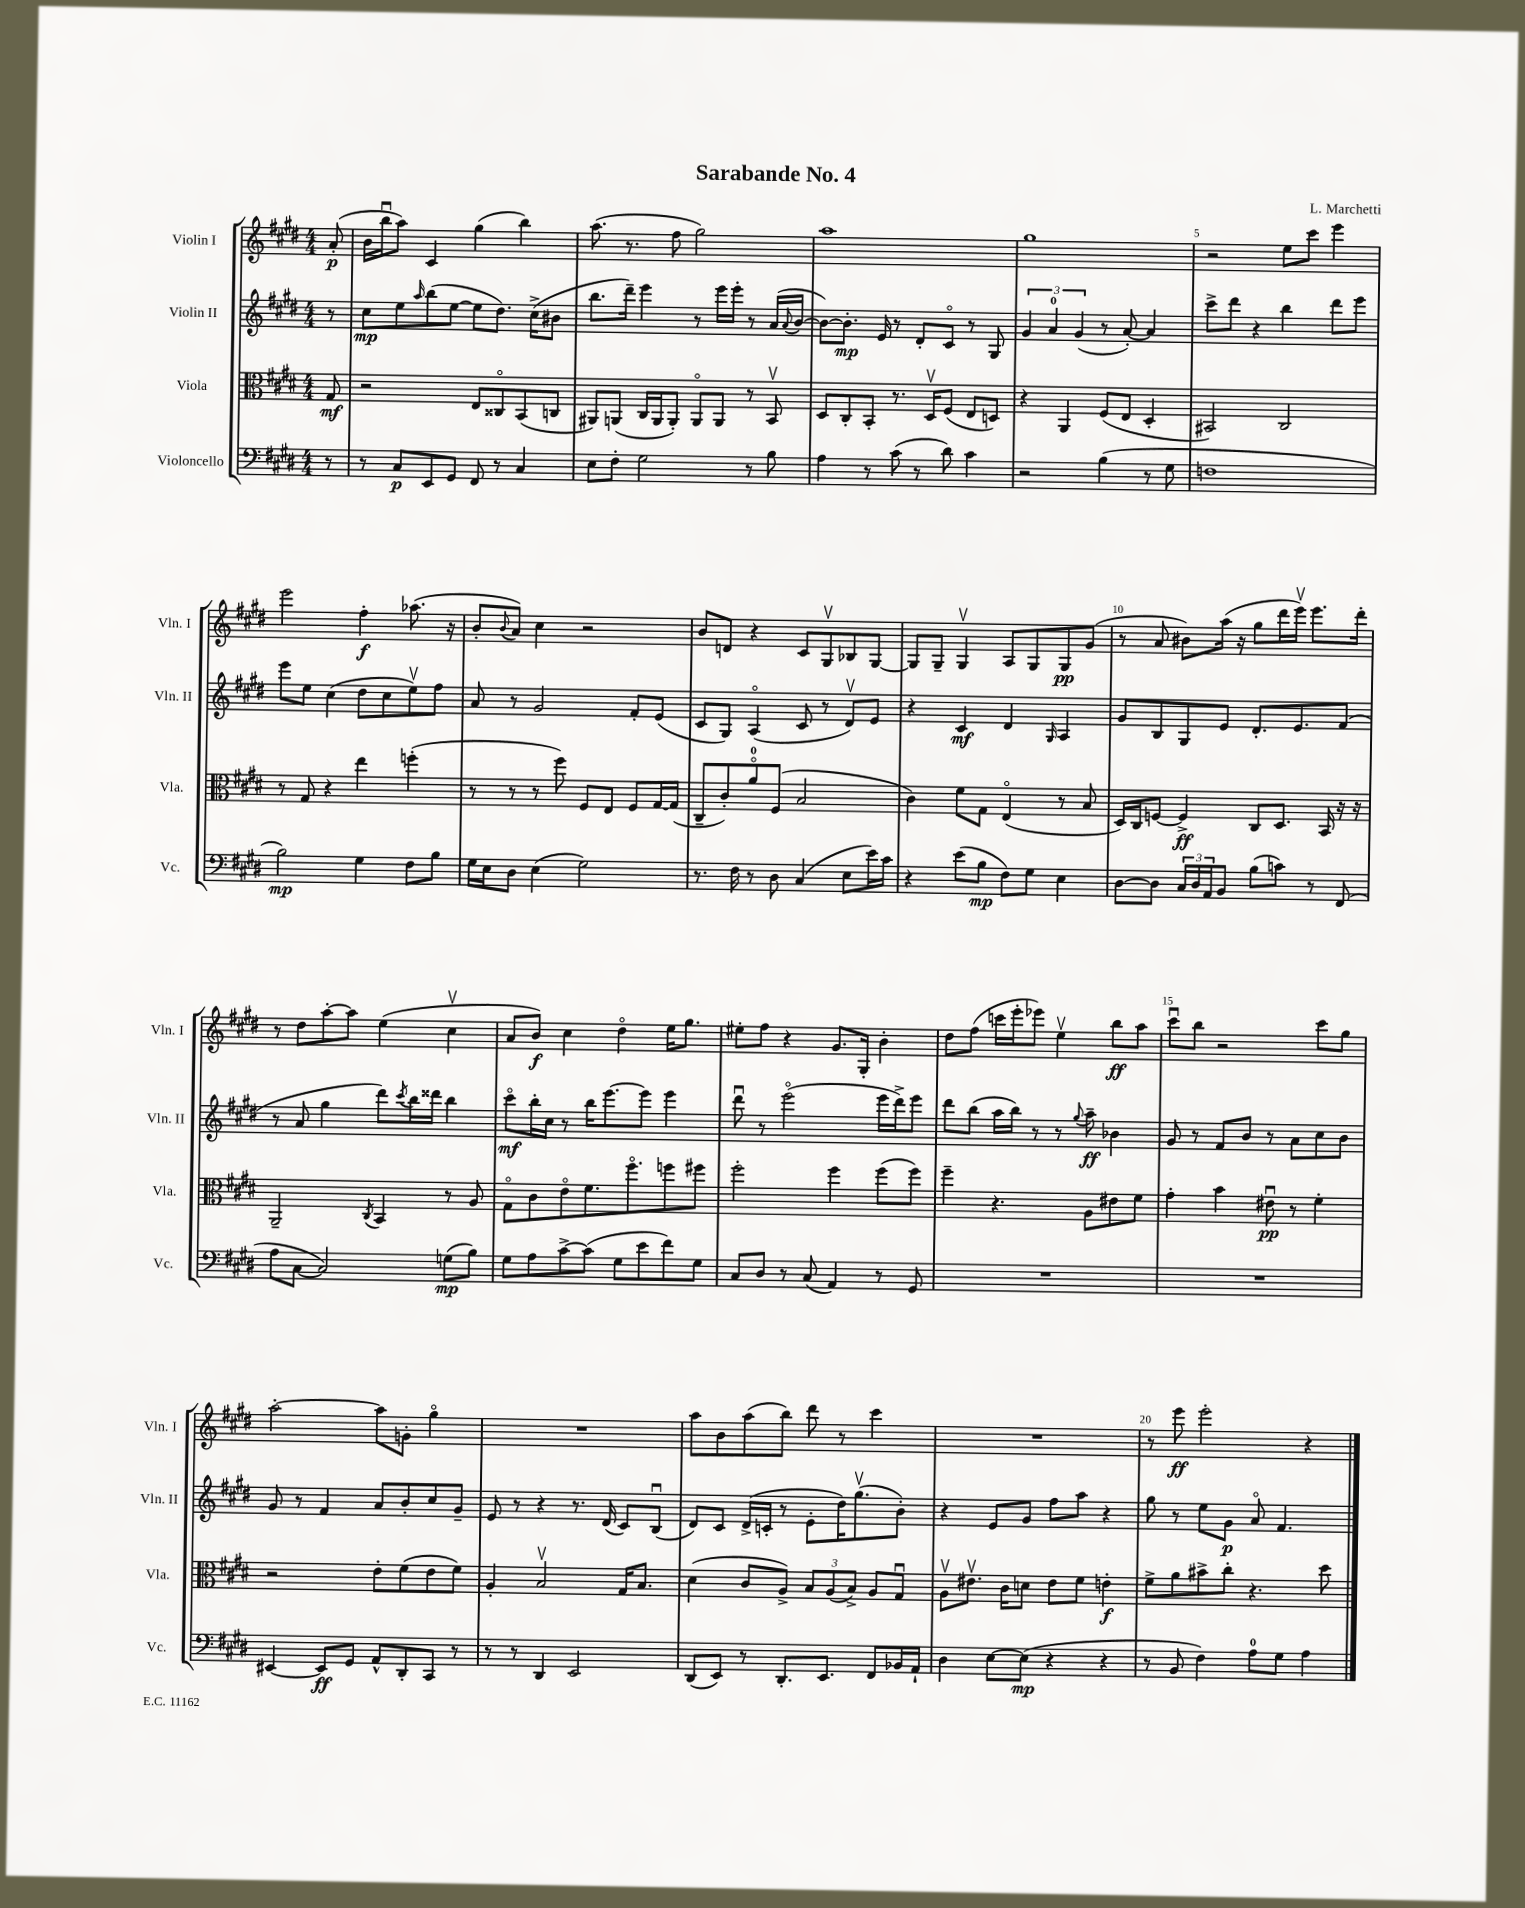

**kern	**dynam	**kern	**dynam	**kern	**dynam	**kern	**dynam
*part4	*part4	*part3	*part3	*part2	*part2	*part1	*part1
*staff4	*staff4	*staff3	*staff3	*staff2	*staff2	*staff1	*staff1
*I"Violoncello	*	*I"Viola	*	*I"Violin II	*	*I"Violin I	*
*I'Vc.	*	*I'Vla.	*	*I'Vln. II	*	*I'Vln. I	*
*clefF4	*	*clefC3	*	*clefG2	*	*clefG2	*
*k[f#c#g#d#]	*	*k[f#c#g#d#]	*	*k[f#c#g#d#]	*	*k[f#c#g#d#]	*
*M4/4	*	*M4/4	*	*M4/4	*	*M4/4	*
=	=	=	=	=	=	=	=
8r	.	8G#/	mf	8r	.	(8a'/	p
=1	=1	=1	=1	=1	=1	=1	=1
8r	.	2r	.	8cc#\L	mp	16b\LL	.
.	.	.	.	.	.	16bbu\J	.
8C#/L	p	.	.	8ee\	.	8aa\J)	.
.	.	.	.	16qqaa/	.	.	.
8EE/	.	.	.	(8bb\	.	4c#/	.
8GG#/J	.	.	.	[8ee\J	.	.	.
8FF#/	.	8E/L	.	8ee\L]	.	(4gg#\	.
8r	.	8C##X/	.	8.dd#\J)	.	.	.
4C#/	.	(8BB/	.	.	.	4bb\)	.
.	.	.	.	(16cc#^\KL	.	.	.
.	.	8Cn/J	.	8b#X\J	.	.	.
=2	=2	=2	=2	=2	=2	=2	=2
8E\L	.	8AA#X/L)	.	8.bb\L	.	(8.aa\	.
8F#'\J	.	(8AAn/J	.	.	.	.	.
.	.	.	.	16ddd#~\Jk)	.	8.r	.
2G#\	.	16C#/LL	.	4eee\	.	.	.
.	.	16AA/J	.	.	.	.	.
.	.	8AA'/J)	.	.	.	8ff#\	.
.	.	8AA/L	.	8r	.	2gg#\)	.
.	.	8AA/J	.	16eee\LL	.	.	.
.	.	.	.	16eee'\JJ	.	.	.
8r	.	8r	.	8r	.	.	.
8B\	.	8BBv/	.	(16a/LL	.	.	.
.	.	.	.	8qqa/	.	.	.
.	.	.	.	[16b/JJ	.	.	.
=3	=3	=3	=3	=3	=3	=3	=3
4A\	.	8D#/L	.	8b\L_)	.	1aa	.
.	.	8C#'/	.	8.b'\J]	mp	.	.
8r	.	8BB'/J	.	.	.	.	.
.	.	.	.	16e/	.	.	.
(8c#\	.	8.r	.	8r	.	.	.
8r	.	.	.	8d#'/L	.	.	.
.	.	16D#v/KL	.	.	.	.	.
8d#\)	.	(8F#/J	.	8c#/J	.	.	.
4c#\	.	8E/L	.	8r	.	.	.
.	.	8Dn/J)	.	8G#/	.	.	.
=4	=4	=4	=4	=4	=4	=4	=4
2r	.	4r	.	6g#/	.	1gg#	.
.	.	.	.	6a/	.	.	.
.	.	4AA/	.	.	.	.	.
.	.	.	.	(6g#/	.	.	.
(4B\	.	(8F#/L	.	8r	.	.	.
.	.	8E/J	.	[8a'/)	.	.	.
8r	.	4D#'/	.	4a/]	.	.	.
8G#\	.	.	.	.	.	.	.
=5	=5	=5	=5	=5	=5	=5	=5
1Fn	.	2BB#X/)	.	8ccc#^\L	.	2r	.
.	.	.	.	8ddd#\J	.	.	.
.	.	.	.	4r	.	.	.
.	.	2C#/	.	4bb\	.	8ee\L	.
.	.	.	.	.	.	8ccc#\J	.
.	.	.	.	8ddd#\L	.	4eee\	.
.	.	.	.	8eee\J	.	.	.
!!LO:LB:g=z
=6	=6	=6	=6	=6	=6	=6	=6
2B\)	mp	8r	.	8eee\L	.	2eee\	.
.	.	8G#/	.	8ee\J	.	.	.
.	.	4r	.	(4cc#\	.	.	.
4G#\	.	4ee\	.	8dd#\L	.	4ff#'\	f
.	.	.	.	8cc#\	.	.	.
8F#\L	.	(4ffn'\	.	8eev\)	.	(8.aa-X\	.
8B\J	.	.	.	8ff#\J	.	.	.
.	.	.	.	.	.	16r	.
=7	=7	=7	=7	=7	=7	=7	=7
16G#\LL	.	8r	.	8a/	.	8b'/L	.
16E\J	.	.	.	.	.	.	.
.	.	.	.	.	.	8qqb/	.
8D#\J	.	8r	.	8r	.	8a/J)	.
(4E\	.	8r	.	2g#/	.	4cc#\	.
.	.	8ff#\)	.	.	.	.	.
2G#\)	.	8F#/L	.	.	.	2r	.
.	.	8E/J	.	.	.	.	.
.	.	8F#/L	.	8f#'/L	.	.	.
.	.	[16G#/L	.	(8e/J	.	.	.
.	.	(16G#/JJ]	.	.	.	.	.
=8	=8	=8	=8	=8	=8	=8	=8
8.r	.	8C#~/L	.	8c#/L	.	8b/L	.
.	.	8c#'/)	.	8G#/J)	.	8dn/J	.
16F#\	.	.	.	.	.	.	.
8r	.	8a/	.	(4A/	.	4r	.
8D#\	.	(8F#/J	.	.	.	.	.
(4C#/	.	2B/	.	8c#/	.	8c#/L	.
.	.	.	.	8r	.	8G#v/	.
8E\L	.	.	.	8d#v/L)	.	8B-X/	.
16e\L)	.	.	.	8e/J	.	[8G#/J	.
16c#\JJ	.	.	.	.	.	.	.
=9	=9	=9	=9	=9	=9	=9	=9
4r	.	4c#\)	.	4r	.	8G#/L]	.
.	.	.	.	.	.	8G#~/J	.
(8e\L	.	8f#\L	.	4c#/	mf	4G#v/	.
8B\J	mp	8G#\J	.	.	.	.	.
8F#\L)	.	(4E/	.	4d#/	.	8A/L	.
8G#\J	.	.	.	.	.	8G#/	.
.	.	.	.	16qqG#/	.	.	.
4E\	.	8r	.	4A/	.	8G#/	pp
.	.	8B/	.	.	.	(8g#/J	.
=10	=10	=10	=10	=10	=10	=10	=10
[8D#\L	.	16D#/LL)	.	8g#/L	.	8r	.
.	.	16C#/J	.	.	.	.	.
8D#\J]	.	[8Fn/J	.	8B/	.	8a/	.
24C#/LL	.	4F^/]	ff	8G#/	.	8b#X\L)	.
24D#/	.	.	.	.	.	.	.
24AA/J	.	.	.	.	.	.	.
8BB/J	.	.	.	8e/J	.	(16aa\Jk	.
.	.	.	.	.	.	16r	.
(8B\L	.	8C#/L	.	8.d#'/L	.	8gg#\L	.
8cn\J)	.	8.D#/J	.	.	.	16ddd#\L	.
.	.	.	.	8.e/	.	16eeev\JJ)	.
8r	.	.	.	.	.	8.eee\L	.
.	.	16BB/	.	.	.	.	.
(8FF#/	.	16r	.	(8f#/J	.	.	.
.	.	16r	.	.	.	16ddd#'\Jk	.
!!LO:LB:g=z
=11	=11	=11	=11	=11	=11	=11	=11
8A\L	.	2AA~/	.	8r	.	8r	.
[8C#\J	.	.	.	8a/	.	8dd#\L	.
2C#/])	.	.	.	4gg#\	.	[8aa'\	.
.	.	.	.	.	.	8aa\J]	.
.	.	8qC#/	.	.	.	.	.
.	.	4BB/	.	8ddd#\L)	.	(4ee\	.
.	.	.	.	8qccc#/	.	.	.
.	.	.	.	16bb\L	.	.	.
.	.	.	.	16ddd##X\JJ	.	.	.
(8Gn\L	mp	8r	.	4bb\	.	4cc#v\	.
8B\J)	.	8A/	.	.	.	.	.
=12	=12	=12	=12	=12	=12	=12	=12
8G#\L	.	8G#\L	.	8ccc#\L	mf	8a/L	.
8A\	.	8c#\	.	16bb'\L	.	8b/J)	f
.	.	.	.	16cc#\JJ	.	.	.
[8c#^\	.	8e\	.	8r	.	4cc#\	.
(8c#\J]	.	8.f#\	.	16bb\KL	.	.	.
.	.	.	.	[8.eee\	.	.	.
8G#\L	.	.	.	.	.	4dd#\	.
.	.	8.ff#\	.	.	.	.	.
8e\	.	.	.	8eee\J]	.	.	.
8f#\)	.	8ffn\	.	4eee\	.	16ee\KL	.
.	.	.	.	.	.	8.gg#\J	.
8G#\J	.	8ff#X\J	.	.	.	.	.
=13	=13	=13	=13	=13	=13	=13	=13
8C#/L	.	2ff#'\	.	8ddd#u\	.	8ee#X'\L	.
8D#/J	.	.	.	8r	.	8ff#\J	.
8r	.	.	.	(2eee\	.	4r	.
(8C#/	.	.	.	.	.	.	.
4AA/)	.	4ff#\	.	.	.	8.g#/L	.
.	.	.	.	.	.	16G#'/Jk	.
8r	.	(8ff#\L	.	16eee\LL	.	4b'\	.
.	.	.	.	16ddd#^\J)	.	.	.
8GG#/	.	8ff#\J)	.	8eee\J	.	.	.
=14	=14	=14	=14	=14	=14	=14	=14
1r	.	4ff#~\	.	8ddd#\L	.	8dd#\L	.
.	.	.	.	(8bb\J	.	(8ff#\J	.
.	.	4.r	.	16aa\LL	.	16cccn\LL	.
.	.	.	.	16bb\JJ)	.	16eee'\J	.
.	.	.	.	8r	.	8eee-X\J)	.
.	.	.	.	8r	.	4eev\	.
.	.	.	.	8qqgg#/	.	.	.
.	.	8A\L	.	8aa~\	ff	.	.
.	.	8e#X\	.	4b-X\	.	8bb\L	ff
.	.	8f#\J	.	.	.	8aa\J	.
=15	=15	=15	=15	=15	=15	=15	=15
1r	.	4g#'\	.	8g#/	.	8ccc#u\L	.
.	.	.	.	8r	.	8bb\J	.
.	.	4b\	.	8f#/L	.	2r	.
.	.	.	.	8b/J	.	.	.
.	.	8e#Xu\	pp	8r	.	.	.
.	.	8r	.	8a\L	.	.	.
.	.	4f#'\	.	8cc#\	.	8ccc#\L	.
.	.	.	.	8b\J	.	8gg#\J	.
!!LO:LB:g=z
=16	=16	=16	=16	=16	=16	=16	=16
[4EE#X/	.	2r	.	8g#/	.	[2aa'\	.
.	.	.	.	8r	.	.	.
8EE#/L]	ff	.	.	4f#/	.	.	.
8GG#/J	.	.	.	.	.	.	.
8AA^^/L	.	8e'\L	.	8a/L	.	8aa\L]	.
8DD#'/	.	(8f#\	.	8b'/	.	8gn'\J	.
8CC#/J	.	8e\	.	8cc#/	.	4gg#\	.
8r	.	8f#\J)	.	8g#~/J	.	.	.
=17	=17	=17	=17	=17	=17	=17	=17
8r	.	4A'/	.	8e/	.	1r	.
8r	.	.	.	8r	.	.	.
4DD#/	.	2Bv/	.	4r	.	.	.
2EE/	.	.	.	8.r	.	.	.
.	.	.	.	(16d#/	.	.	.
.	.	16G#/KL	.	8c#/L)	.	.	.
.	.	8.B/J	.	.	.	.	.
.	.	.	.	(8Bu/J	.	.	.
=18	=18	=18	=18	=18	=18	=18	=18
(8DD#/L	.	(4d#\	.	8d#/L)	.	8aa\L	.
8EE/J)	.	.	.	8c#/J	.	8b\	.
8r	.	8c#/L	.	(16d#^/LL	.	(8aa\	.
.	.	.	.	16cn'/JJ	.	.	.
8.DD#'/L	.	8A^/J)	.	8r	.	8bb\J)	.
.	.	12B/L	.	8e'\L	.	8ddd#\	.
8.EE/J	.	.	.	.	.	.	.
.	.	(12A/	.	.	.	.	.
.	.	.	.	16dd#\K)	.	8r	.
.	.	12B^/J)	.	.	.	.	.
.	.	.	.	(8.gg#v\	.	.	.
8FF#/L	.	8A/L	.	.	.	4ccc#\	.
16BB-X/L	.	8G#u/J	.	8b'\J)	.	.	.
16AA`/JJ	.	.	.	.	.	.	.
=19	=19	=19	=19	=19	=19	=19	=19
4D#\	.	8Av\L	.	4r	.	1r	.
.	.	8.e#Xv\J	.	.	.	.	.
[8E\L	.	.	.	8e/L	.	.	.
.	.	16c#\KL	.	.	.	.	.
(8E\J]	mp	8dn\J	.	8g#/J	.	.	.
4r	.	8e#\L	.	8ff#\L	.	.	.
.	.	8f#\J	.	8aa\J	.	.	.
4r	.	4en'\	f	4r	.	.	.
=20	=20	=20	=20	=20	=20	=20	=20
8r	.	8f#^\L	.	8gg#\	.	8r	.
8BB/	.	8a\	.	8r	.	8eee\	ff
4F#\)	.	8b#X^\	.	8ee\L	.	2eee'\	.
.	.	8cc#'\J	.	8g#\J	p	.	.
8A\L	.	4.r	.	8a/	.	.	.
8G#\J	.	.	.	4.f#/	.	.	.
4A\	.	.	.	.	.	4r	.
.	.	8dd#\	.	.	.	.	.
==	==	==	==	==	==	==	==
*-	*-	*-	*-	*-	*-	*-	*-
